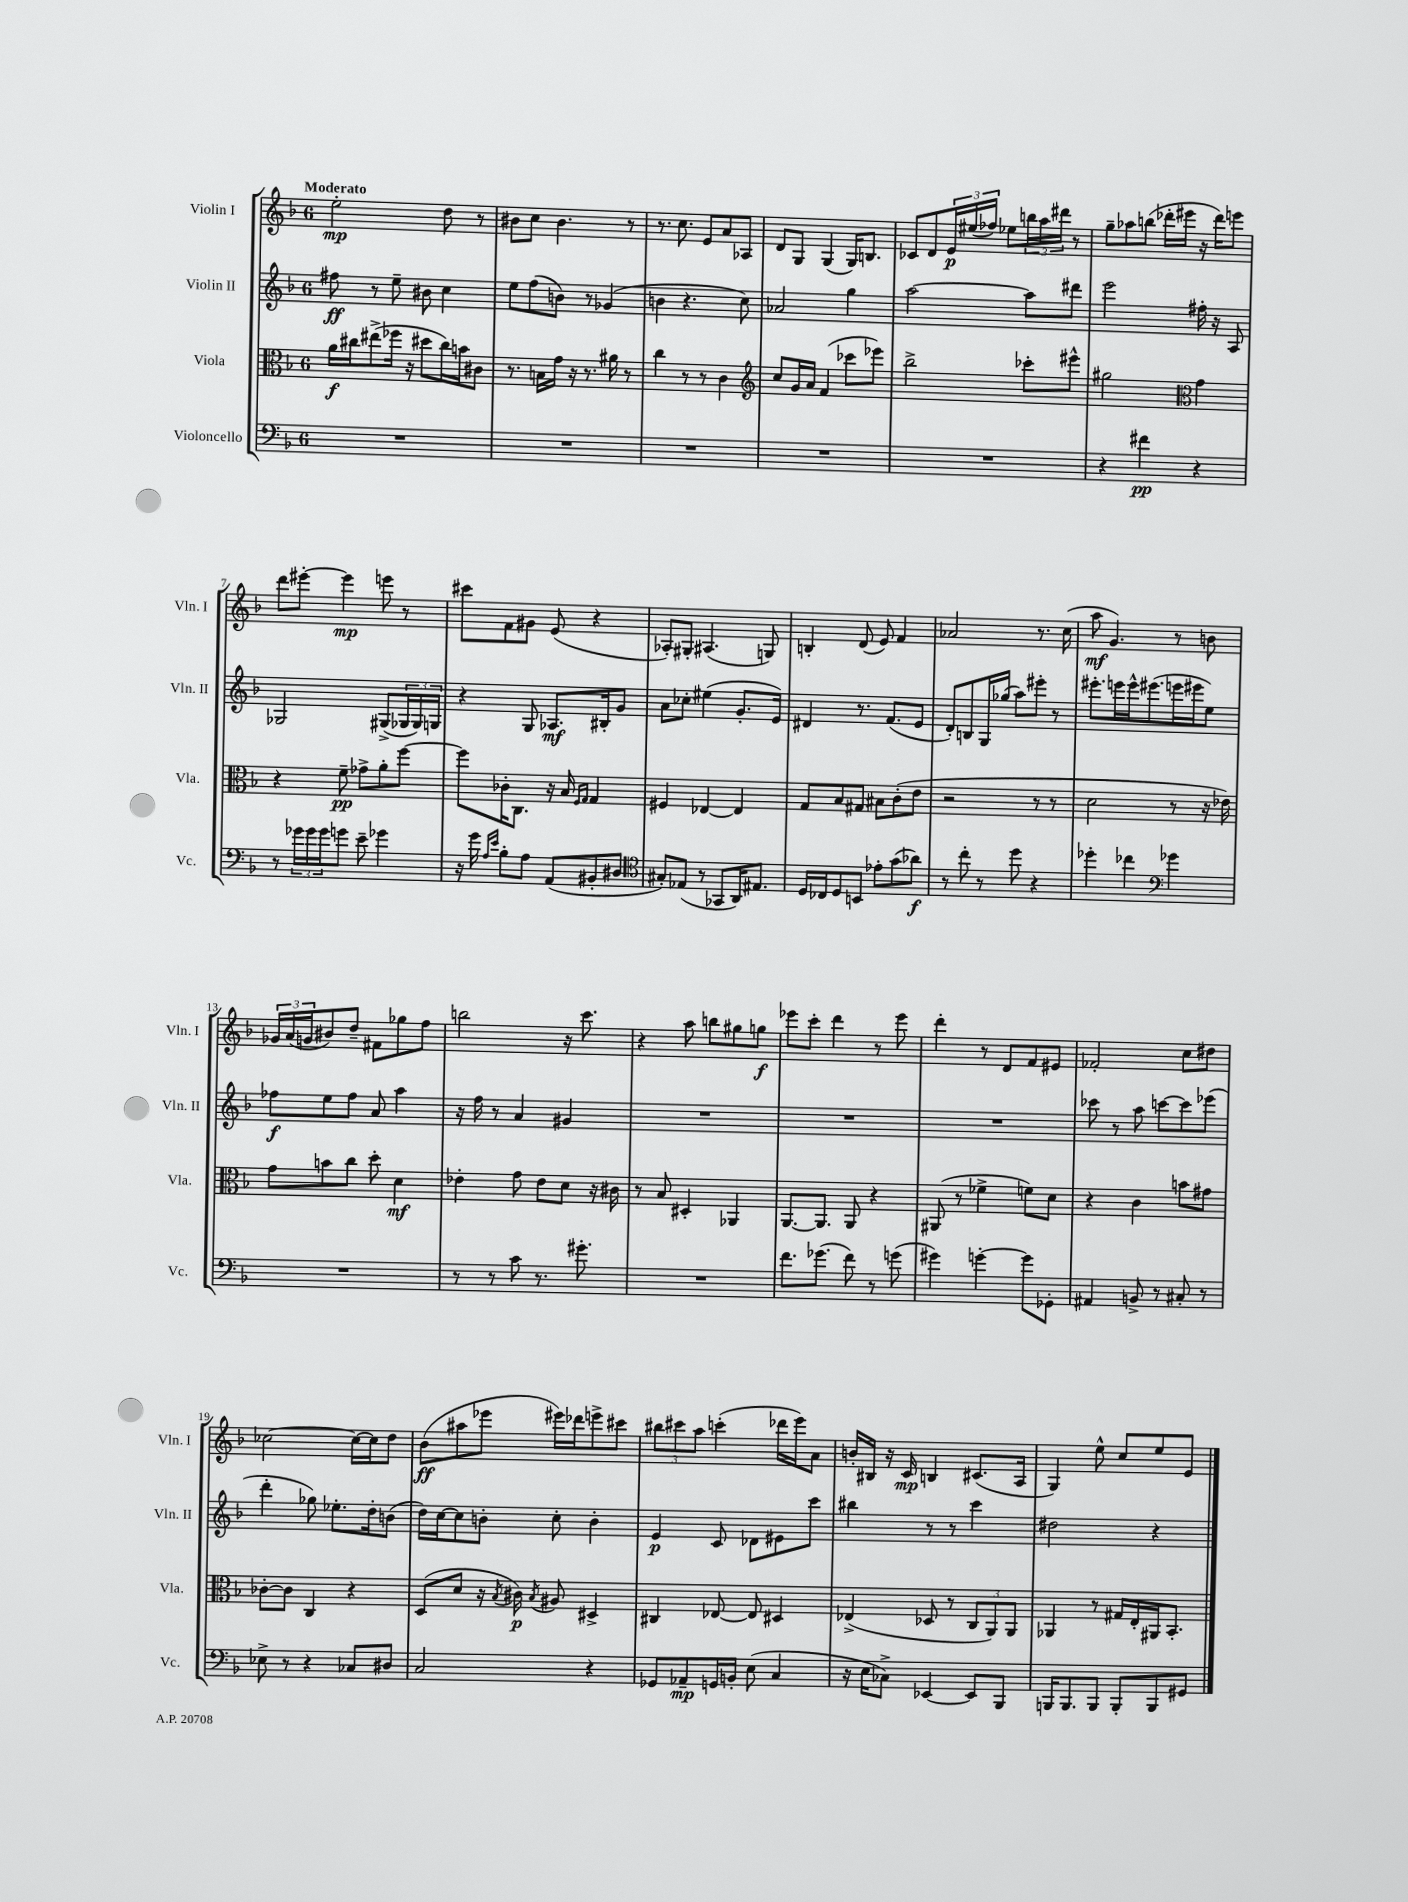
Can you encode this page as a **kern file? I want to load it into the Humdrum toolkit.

**kern	**kern	**kern	**kern
*staff4	*staff3	*staff2	*staff1
*clefF4	*clefC3	*clefG2	*clefG2
*k[b-]	*k[b-]	*k[b-]	*k[b-]
*M6/8	*M6/8	*M6/8	*M6/8
2.r	16a	8ff#	2ee'
.	16cc#	.	.
.	(8ee#^	8r	.
.	16ff-	8ee~	.
.	16r	.	.
.	8dd#	8b#	.
.	16cc#)	4cc	8dd
.	16b	.	.
.	8c#	.	8r
=	=	=	=
2.r	8.r	8ee	8b#
.	.	(8ff	8cc
.	16B	.	.
.	16g	8b)	4.b#
.	16r	.	.
.	8.r	8r	.
.	.	(4g-	.
.	16a#	.	.
.	8r	.	8r
=	=	=	=
2.r	4cc	4b	8.r
.	.	.	8.cc
.	8r	4.r	.
.	8r	.	8e
.	4c	.	8a
.	.	8cc)	8A-
=	=	=	=
*	*clefG2	*	*
2.r	8cc	2a-	8d
.	16g	.	8G
.	16a	.	.
.	(4f	.	(4G
.	8ccc-	4gg	16G)
.	.	.	8.B
.	8eee-)	.	.
=	=	=	=
2.r	2bb-^	[2aa	8c-
.	.	.	8d
.	.	.	24e
.	.	.	(24ee#
.	.	.	24ff-)
.	.	.	8ee-
.	8ccc-'	8aa]	24bb
.	.	.	24aa
.	.	.	24ddd#
.	8eee#^^	8ddd#	8r
=	=	=	=
4r	2gg#	2eee	8gg~
.	.	.	8aa-
4f#	.	.	(8bb
.	.	.	16ddd-'
.	.	.	16eee#
*	*clefC3	*	*
4r	4g	16ff#'	16r
.	.	16r	16ddd-)
.	.	8A	8eee
=	=	=	=
8r	4r	2G-	8ddd
24g-	.	.	[8eee#'
24g-	.	.	.
24g-	.	.	.
8g	8f~	.	4eee#]
8e~	8g-^	.	.
4g-	8a'	(8G#^	8eee
.	[8ff	24G-	8r
.	.	24G-)	.
.	.	24G	.
=	=	=	=
16r	8ff]	4r	8ccc#
16g	.	.	.
16qqA	.	.	.
16qqe	.	.	.
8B-'	16c-'	.	8f
.	8.C	.	.
8A	.	8G	8g#
(8AA	16r	8.A-	(8e
.	16B-	.	.
.	16qqF	.	.
.	16qqG	.	.
8BB#'	4G	.	4r
.	.	16B#'	.
8D#	.	8g	.
=	=	=	=
*clefC4	*	*	*
8G#')	4F#	8a	8A-')
(8E-	.	8cc-'	8G#'
8r	[4E-	(4ee#	(4.A#
8GG-	.	.	.
16AA)	4E-]	8.g'	.
8.E#	.	.	.
.	.	.	8G)
.	.	16e)	.
=	=	=	=
16D	8G	4d#	4B'
16C-	.	.	.
8D	8B-	.	.
8BB	8G#	8.r	(8d
8e-'	8B#	.	8e)
.	.	(8.f	.
(8g	(8c'	.	4f
8a-)	8e	8e	.
=	=	=	=
8r	2r	8d')	2a-
8cc'	.	8B	.
8r	.	16G	.
.	.	(16gg-	.
8dd	.	8aa)	.
4r	8r	8eee#'	8.r
.	8r	8r	.
.	.	.	(16cc
=	=	=	=
4dd-'	2d	8.eee#'	8aa
.	.	.	4.g)
.	.	16eee	.
4cc-	.	16eee^^	.
.	.	(8.eee#	.
*clefF4	*	*	*
4g-	8r	16eee	8r
.	.	16eee#	.
.	16r	8ee)	8b
.	16e-)	.	.
=	=	=	=
2.r	8g	8ff-	24g-
.	.	.	(24a
.	.	.	24g
.	8b	8ee	8b#)
.	8cc	8ff-	8dd~
.	8dd'	8a	8f#
.	4d	4aa	8gg-
.	.	.	8ff
=	=	=	=
8r	4e-'	16r	2bb
.	.	16ff	.
8r	.	8r	.
8c	8g	4a	.
8.r	8e-	.	.
.	8d	4g#	16r
8.g#'	.	.	8.ccc
.	16r	.	.
.	16c#	.	.
=	=	=	=
2.r	8r	2.r	4r
.	8B-	.	.
.	4D#'	.	8aa
.	.	.	8bb
.	4AA-	.	8gg#
.	.	.	8gg
=	=	=	=
8.f	[8.AA	2.r	8eee-
.	.	.	8ccc'
(8.g-	8.AA]	.	.
.	.	.	4ddd
8f)	8AA	.	.
8r	4r	.	8r
(8g	.	.	8eee-
=	=	=	=
4g#)	(8AA#	2.r	4ddd'
.	8r	.	.
[4g'	4f-^	.	8r
.	.	.	8d
8g]	8f)	.	8f
8GG-'	8d	.	8e#
=	=	=	=
4AA#	4r	8ccc-	2f-'
.	.	8r	.
8BB^	4c	8aa	.
8r	.	[8ccc	.
8C#'	8b	8ccc]	8cc
8r	8g#	(8eee-	8dd#
=	=	=	=
8E-^	[8c-'	4ddd'	[2cc-
8r	8c-]	.	.
4r	4C	8gg-)	.
.	.	8.ee-'	.
8C-	4r	.	16cc-_
.	.	16dd'	16cc-]
8D#	.	(8b	8dd
=	=	=	=
2C	(8D	16dd)	(8b-
.	.	[16cc	.
.	8d	8cc]	8aa#
.	16r	8b'	8eee-
.	8qB-	.	.
.	16c#)	.	.
.	8qB-	.	.
.	8A#	8cc'	16eee#)
.	.	.	16ddd-
4r	4D#^	4b'	8eee^
.	.	.	8ccc#
=	=	=	=
8GG-	4C#	4e	12bb#
.	.	.	12ccc#
8AA-~	.	.	.
.	.	.	12aa
16GG	[8E-	8c	(4ccc'
16BB'	.	.	.
(8E	8E-]	8d-	.
4C	4D#	8e#	16ddd-
.	.	.	16eee)
.	.	8ccc	8a
=	=	=	=
16r	(4E-^	4bb#	16b'
16E	.	.	16B#
8C-^)	.	.	16r
.	.	.	16c
[4EE-	8D-	8r	4B
.	8r	8r	.
8EE-]	12C	4ccc	(8.c#
.	12AA)	.	.
8BBB-	.	.	.
.	12AA	.	.
.	.	.	16A
=	=	=	=
16BBB	4AA-	2dd#	4G)
8.BBB	.	.	.
8BBB	8r	.	8ee^^
8BBB'	16G#	.	8cc
.	16E'	.	.
8BBB	16AA#	4r	8ee
.	8.BB-'	.	.
8GG#	.	.	8e
==	==	==	==
*-	*-	*-	*-
